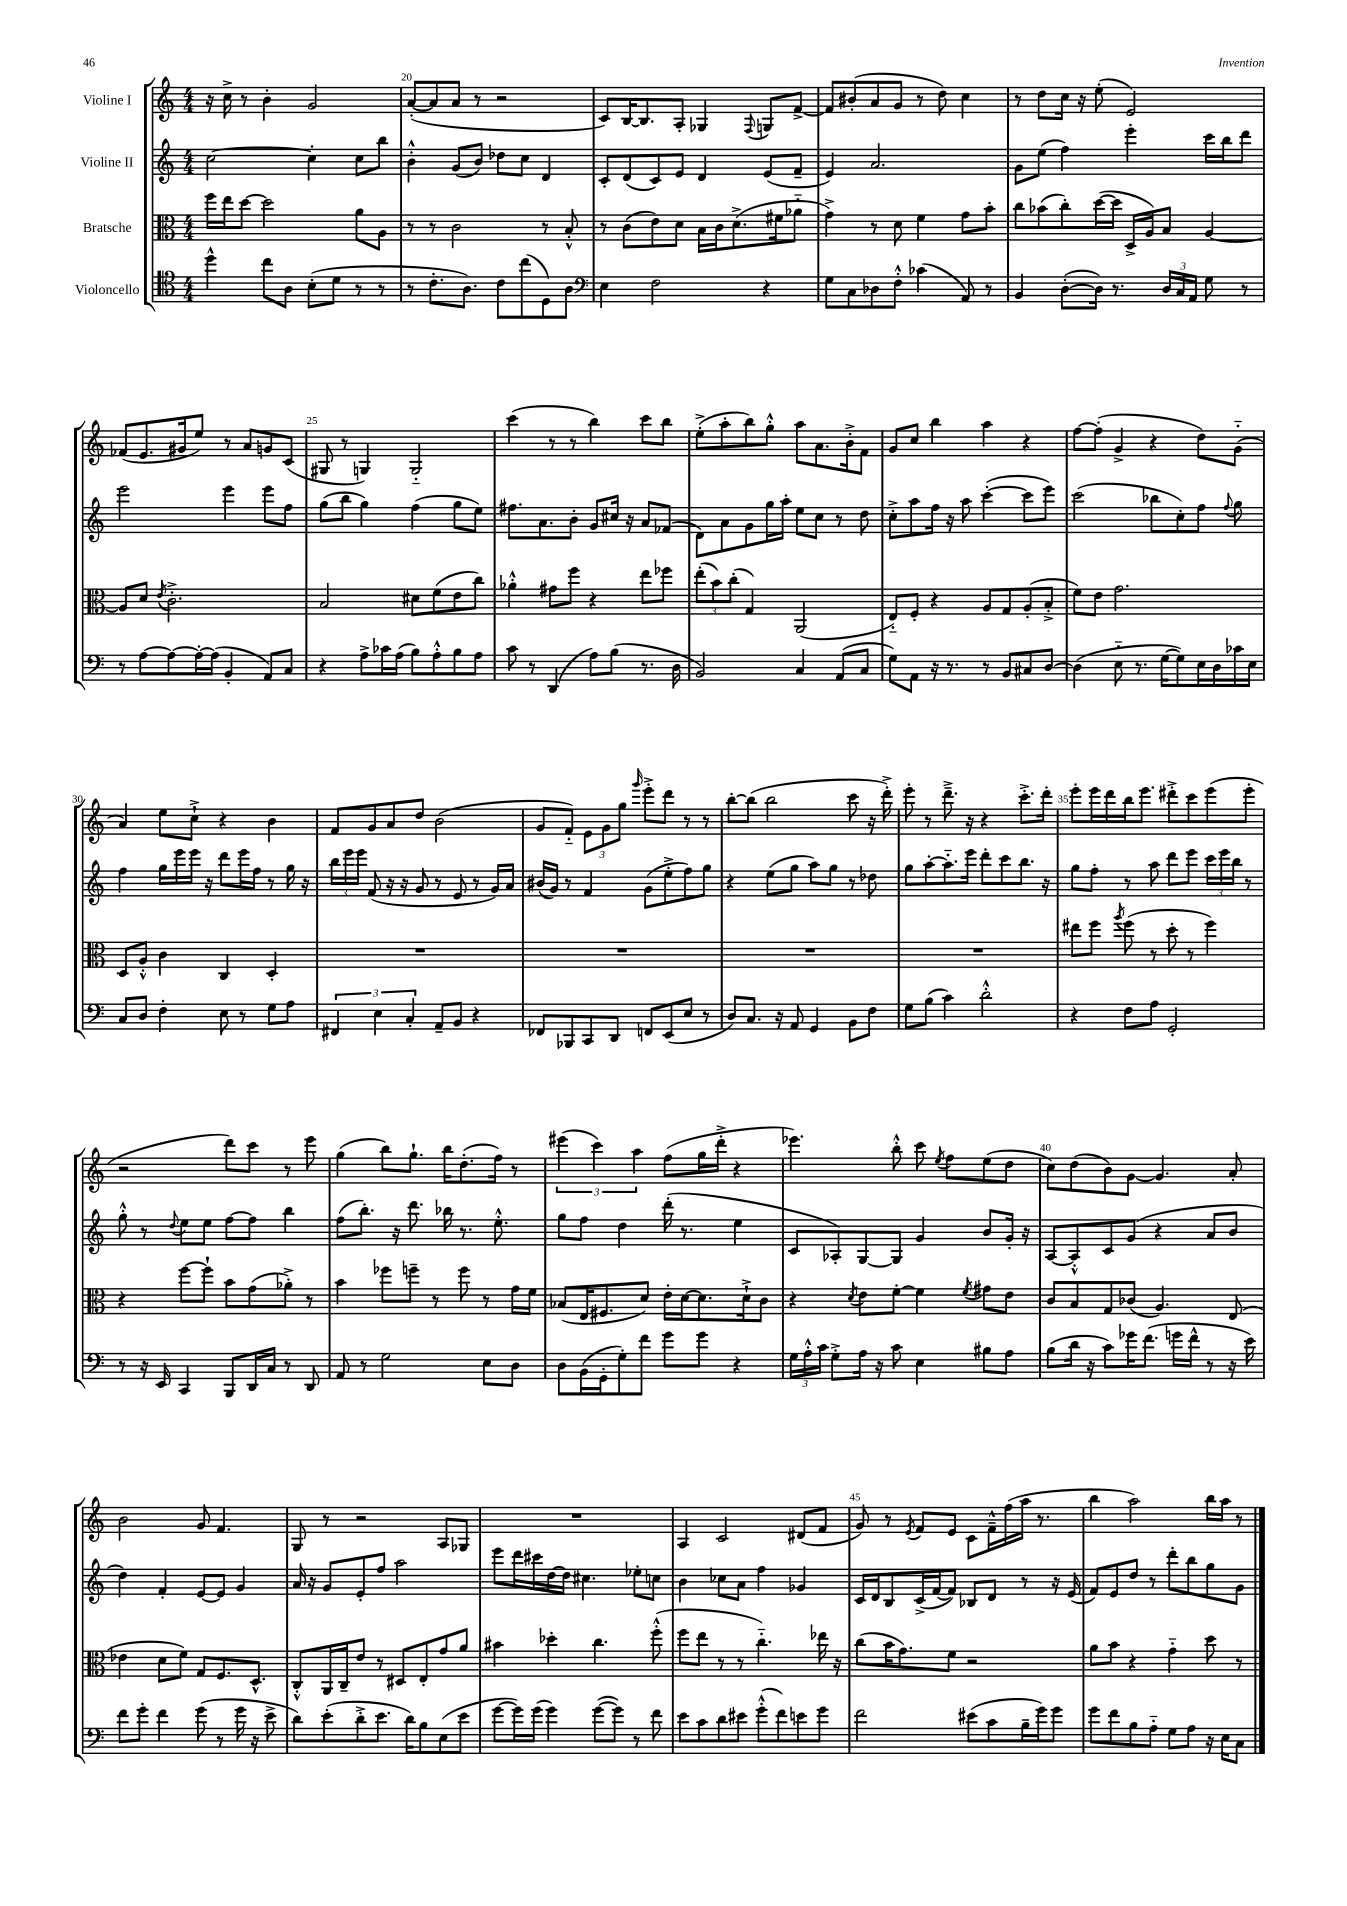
<<
\new StaffGroup <<
\new Staff = "s0" \with { instrumentName = "Violine I" } {
    \clef treble \key c \major \numericTimeSignature \time 4/4
    \autoBeamOff r16 c''16-> r8 b'4-. g'2 |
    a'8[~-.( a'8 a'8] r8 r2 |
    c'8[) b16~ b8. a8]-. ges4 \appoggiatura { f8 } g8[ f'8]~-> |
    f'8[ bis'8-.( a'8 g'8] r8 d''8) c''4 |
    r8 d''8[ c''16] r16 e''8-.( e'2) |
    fes'8[( e'8. gis'16 e''8]) r8 a'8[ g'8 c'8]( |
    gis8 r8 g4) g2-_ |
    c'''4( r8 r8 b''4) c'''8[ b''8] |
    e''8[-.->( a''8-. b''8) g''8]-.-^ a''8[ a'8. b'16-.-> f'8] |
    g'8[ c''8] b''4 a''4 r4 |
    f''8[~ f''8]-.( g'4-> r4 d''8[) g'8]-_( |
    a'4) e''8[ c''8]-!-> r4 b'4 |
    f'8[ g'8 a'8 d''8] b'2( |
    g'8[ f'8]-_) \tuplet 3/2 { e'8[ g'8 g''8] } \grace { g'''16 } e'''8[-.-> d'''8] r8 r8 |
    b''8[~-. b''8]( b''2 c'''8 r16 d'''16-.->) |
    e'''8-. r8 d'''8.---> r16 r4 c'''8.[-.-> d'''16]-. |
    e'''8[-. e'''16 d'''16 b''16 e'''8.] dis'''8[-.-> c'''8 e'''8( e'''8]-. |
    r2 d'''8[) c'''8] r8 e'''8 |
    g''4( b''8[) g''8.]-! b''16[ d''8.-.( f''16]) r8 |
    \tuplet 3/2 { eis'''4( c'''4) a''4 } f''8[( g''16 d'''16]-.-> r4 |
    ees'''4.) b''8-.-^ c'''8 \acciaccatura { e''8 } f''8[ e''8( d''8] |
    c''8[) d''8( b'8) g'8]~ g'4. a'8-. |
    b'2 g'8 f'4. |
    g8 r8 r2 a8[ ges8] |
    R1 |
    a4 c'2 dis'8[( f'8] |
    g'8) r8 \acciaccatura { e'8 } f'8[ e'8] c'8[ f'16---^ f''16( a''16] r8. |
    b''4 a''2) b''16[ a''16] r8 \bar "|." |
}
\new Staff = "s1" \with { instrumentName = "Violine II" } {
    \clef treble \key c \major \numericTimeSignature \time 4/4
    \autoBeamOff c''2~ c''4-. c''8[ b''8] |
    b'4-.-^ g'8[( b'8]) des''8[ c''8] d'4 |
    c'8[-. d'8( c'8) e'8] d'4 e'8[( f'8]-- |
    e'4) a'2. |
    g'8[ e''8]( f''4) e'''4-. c'''16[ b''16 d'''8] |
    e'''2 e'''4 e'''8[ f''8] |
    g''8[( b''8] g''4) f''4( g''8[ e''8]) |
    fis''8.[ a'8. b'8]-. g'8[ cis''16] r16 a'8[ fes'8]( |
    d'8[) a'8 g'8 g''16 a''16]-. e''8[ c''8] r8 d''8 |
    c''8[-.-> a''8 f''16] r16 a''8 c'''4~-.( c'''8[ e'''8]) |
    c'''2( bes''8[ c''8-.) f''8] \appoggiatura { f''8 } g''8 |
    f''4 g''16[ e'''16 e'''16] r16 d'''8[ e'''16 f''16] r8 g''16 r16 |
    \tuplet 3/2 { b''16[ e'''16 e'''16] } f'8( r16 r16 g'8 r8 e'8 r8 g'16[) a'16] |
    bis'16[( g'16]) r8 f'4 g'8[( e''8-.-> f''8) g''8] |
    r4 e''8[( g''8] a''8[) g''8] r8 des''8 |
    g''8[ a''8~-. a''8.-_ e'''16] d'''8[-. c'''8 b''8.] r16 |
    g''8[ f''8]-. r8 a''8 d'''8[ e'''8] \tuplet 3/2 { c'''16[ e'''16 b''16] } r8 |
    g''8-.-^ r8 \appoggiatura { d''8 } e''8[ e''8] f''8[~ f''8] b''4 |
    f''8[( b''8.]-.) r16 d'''8. bes''16 r8. e''8.-.-^ |
    g''8[ f''8] d''4 d'''16-.( r8. e''4 |
    c'8[ aes8-.) g8~ g8] g'4 b'8[ g'16]-. r16 |
    a8[~ a8-.-^ c'8 g'8]( r4 a'8[ b'8] |
    d''4) f'4-. e'8[~ e'8] g'4 |
    a'16 r16 g'8[ e'8-. f''8] a''2 |
    e'''8[ d'''16 cis'''16 d''16~ d''16] cis''4. ees''8[-. c''8] |
    b'4 ces''8[ a'8] f''4 ges'4 |
    c'16[ d'16 b8 c'16->( f'16~ f'8]) bes8[ d'8] r8 r16 e'16( |
    f'8[) e'8 d''8] r8 d'''8[-. b''8 g''8 g'8] \bar "|." |
}
\new Staff = "s2" \with { instrumentName = "Bratsche" } {
    \clef alto \key c \major \numericTimeSignature \time 4/4
    \autoBeamOff f''16[ e''16 d''8]~ d''2 a'8[ a8] |
    r8 r8 c'2 r8 b8-.-^ |
    r8 c'8[( e'8) d'8] b16[ c'16 d'8.->( fis'16 aes'8]-_ |
    g'4->) r8 d'8 f'4 g'8[ b'8]-. |
    c''8[ bes'8( c''8-.) d''16~( d''16] d16[-> a16) b8] a4~ |
    a8[ d'8] \acciaccatura { e'8 } c'2.-.-> |
    b2 dis'8[ f'8( e'8 c''8]) |
    aes'4-.-^ gis'8[ f''8] r4 e''8[ fes''8] |
    \tuplet 3/2 { e''8[-.( b'8) c''8]-.( } g4) a,2( |
    e8[-_) f8]-. r4 a8[ g8 a8-.( b8]-.-> |
    f'8[) e'8] g'2. |
    d8[ a8]-.-^ c'4 c4 d4-. |
    R1 |
    R1 |
    R1 |
    R1 |
    eis''8[ f''8] \acciaccatura { a''8 } f''8( r8 d''8-. r8 f''4) |
    r4 f''8[~ f''8]-! b'8[ g'8( aes'8]-.->) r8 |
    b'4 fes''8[ f''8]-- r8 f''8 r8 g'16[ f'16] |
    bes8[( e16 fis8. d'8]) e'16[-. d'16~ d'8. d'16-!-> c'8] |
    r4 \acciaccatura { d'8 } e'8[ f'8]~-. f'4 \acciaccatura { f'8 } gis'8[ e'8] |
    c'8[ b8 g8 ces'8]( a4.) e8( |
    ees'4 d'8[ f'8]) g8[ f8. d8.]-^ |
    c8[-.-^ a,16 c16-- e'8] r8 dis8[ e8-. g'8 a'8] |
    bis'4 des''4-. c''4. f''8-.-^( |
    f''8[ e''8] r8 r8 c''4.-_) ees''16 r16 |
    c''8[( b'16 g'8.) f'8] r2 |
    a'8[ b'8] r4 g'4-_ d''8 r8 \bar "|." |
}
\new Staff = "s3" \with { instrumentName = "Violoncello" } {
    \clef tenor \key c \major \numericTimeSignature \time 4/4
    \autoBeamOff d''4-^ c''8[ a8] b8[-.( d'8] r8 r8 |
    r8 c'8.[-. a8.]) c'8[ c''8( d8) a8] |
    \clef bass e4 f2 r4 |
    g8[ c8 des8 f8]-.-^ ces'4( a,8) r8 |
    b,4 d8[~-.( d16]) r8. \tuplet 3/2 { d16[ c16 a,16] } g8 r8 |
    r8 a8[~ a8~ a16~-. a16]( b,4-. a,8[) c8] |
    r4 a8[-> ces'16 a16]( b8[) a8-.-^ b8 a8] |
    c'8 r8 d,4( a8[) b8]( r8. d16 |
    b,2) c4 a,8[( c8] |
    g8[) a,8] r16 r8. r8 b,8[ cis8 d8]~ |
    d4( e8-_ r8. g16[~ g8) e16 d16 ces'16 e16] |
    c8[ d8] f4-. e8 r8 g8[ a8] |
    \tuplet 3/2 { fis,4 e4 c4-. } a,8[-- b,8] r4 |
    fes,8[ bes,,8 c,8 d,8] f,8[ e,8( e8] r8 |
    d8[) c8.] r16 a,8 g,4 b,8[ f8] |
    g8[ b8]( c'4) d'2-.-^ |
    r4 f8[ a8] g,2-. |
    r8 r16 e,16 c,4 b,,8[ d,16 c16] r8 d,8 |
    a,8 r8 g2 e8[ d8] |
    d8[ b,16( g,16-. g8-.) f'8] g'8[ g'8] r4 |
    \tuplet 3/2 { g16[ a16-.-^ c'16] } g8[-.-> a16] r16 c'8 e4 bis8[ a8] |
    b8[( d'16] r16 c'8[) ges'16 f'8.]( g'16[ f'16]-^ r8 r16 e'16) |
    f'8[ g'8]-. f'4 g'8( r8 g'16 r16 e'8-> |
    d'8[) e'8-.( d'8-.-> e'8.] d'16[) b8 e8( e'8] |
    g'8[~ g'16) g'16]( g'4) g'8[~( g'8]) r8 f'8 |
    e'8[ c'8 d'8 eis'8] g'8[-.-^( f'8) e'8 g'8] |
    f'2 eis'8[( c'8 b16-- g'16) g'8] |
    g'8[ f'8 b8 a8]-_ g8[ a8] r16 e16[ c8] \bar "|." |
}
>>
>>
\layout { \context { \Score currentBarNumber = #19 \override BarNumber.break-visibility = ##(#f #t #t) barNumberVisibility = #(every-nth-bar-number-visible 5) } }
